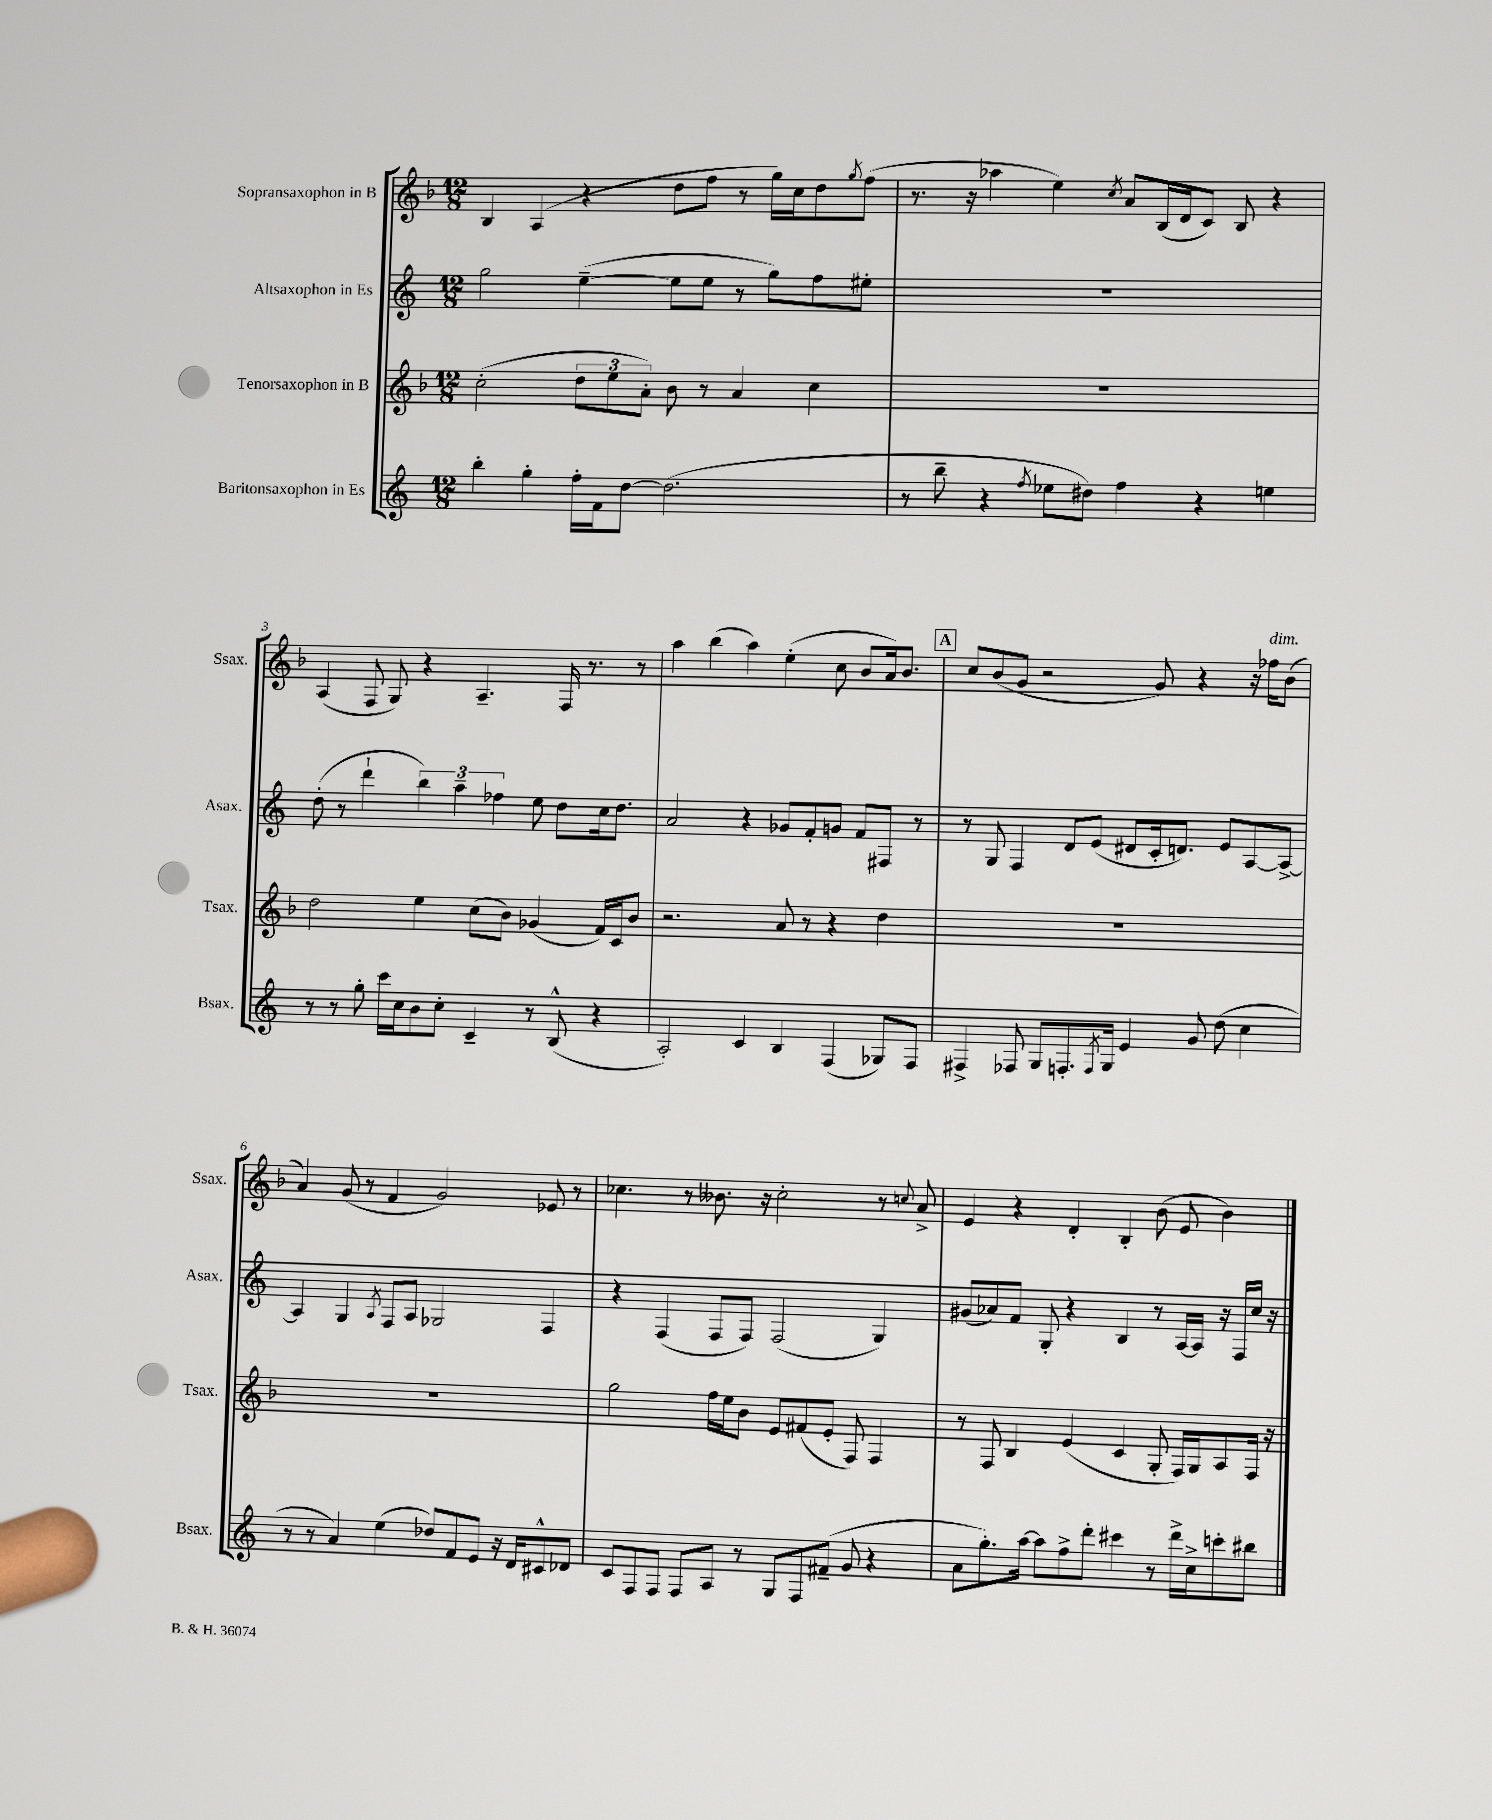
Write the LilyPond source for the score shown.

<<
\new StaffGroup <<
\new Staff = "s0" \with { instrumentName = "Sopransaxophon in B" shortInstrumentName = "Ssax." } {
    \clef treble \key f \major \numericTimeSignature \time 12/8
    bes4 a4( r4 d''8 f''8 r8 g''16) c''16 d''8 \acciaccatura { g''8 } f''8( |
    r8. r16 aes''4 e''4) \acciaccatura { c''8 } a'8 bes16( d'16 c'8) bes8 r4 |
    a4( f8 g8) r4 a4.-- f16 r8. r8 |
    a''4 bes''4( a''4) e''4-.( c''8 bes'8 a'16) bes'8. |
    \mark \markup { \box "A" } c''8 bes'8( g'8 r2 g'8) r4 r16 fes''16^\markup { \italic "dim." } bes'8( |
    a'4) g'8( r8 f'4 g'2) ees'8 r8 |
    ces''4. r8 beses'8. r16 ces''2-. r8 \appoggiatura { c''8 } a'8-> |
    e'4 r4 d'4-. bes4-. bes'8( e'8 bes'4) \bar "|." |
}
\new Staff = "s1" \with { instrumentName = "Altsaxophon in Es" shortInstrumentName = "Asax." } {
    \clef treble \key c \major \numericTimeSignature \time 12/8
    g''2 e''4~--( e''8 e''8 r8 g''8) f''8 eis''8-. |
    R1. |
    d''8-.( r8 d'''4-! \tuplet 3/2 { b''4) a''4-- fes''4 } e''8 d''8 c''16 d''8. |
    a'2 r4 ges'8 f'8-. g'8 f'8 fis8 r8 |
    \mark \markup { \box "A" } r8 g8 f4 d'8 e'8( dis'8 c'16-. d'8.) e'8 a8~ a8~-> |
    a4 g4 \acciaccatura { a8 } f8 a8 ges2 f4 |
    r4 f4( f8 f8) f2( g4) |
    gis'8( aes'8) f'8 g8-. r4 b4 r8 a16~ a16 r16 f16 c''16 r16 \bar "|." |
}
\new Staff = "s2" \with { instrumentName = "Tenorsaxophon in B" shortInstrumentName = "Tsax." } {
    \clef treble \key f \major \numericTimeSignature \time 12/8
    c''2-.( \tuplet 3/2 { d''8 e''8 a'8-.) } bes'8 r8 a'4 c''4 |
    R1. |
    d''2 e''4 c''8( bes'8) ges'4( f'16) c'16 bes'8 |
    r2. a'8 r8 r4 d''4 |
    \mark \markup { \box "A" } R1. |
    R1. |
    g''2 f''16 e''16 bes'8 e'8 fis'8( e'8-. f8) f4 |
    r8 f8 bes4 e'4( c'4 g8-. f16) g16 a8 f16 r16 \bar "|." |
}
\new Staff = "s3" \with { instrumentName = "Baritonsaxophon in Es" shortInstrumentName = "Bsax." } {
    \clef treble \key c \major \numericTimeSignature \time 12/8
    b''4-. g''4-. f''16-. f'16 d''8~ d''2.( |
    r8 b''8-- r4 \acciaccatura { f''8 } ees''8 dis''8) f''4 r4 e''4 |
    r8 r8 g''8-. c'''16 c''16 b'8 c''8-. c'4-- r8 b8-^( r4 |
    a2-.) c'4 b4 f4( ges8) f8 |
    \mark \markup { \box "A" } fis4-> fes8 g8 f8.-. \acciaccatura { f8 } g16 e'4 g'8 d''8( c''4 |
    r8 r8 a'4) e''4( des''8) f'8 e'8 r16 d'16 cis'8-^ des'8 |
    c'8 f8 f8 f8 a8 r8 g8 f8 fis'8--( g'8 r4 |
    a'8 g''8.-.) a''16~ a''8 f''8-> d'''8-. cis'''4 r8 d'''16-> c''16-> c'''8-. bis''8 \bar "|." |
}
>>
>>
